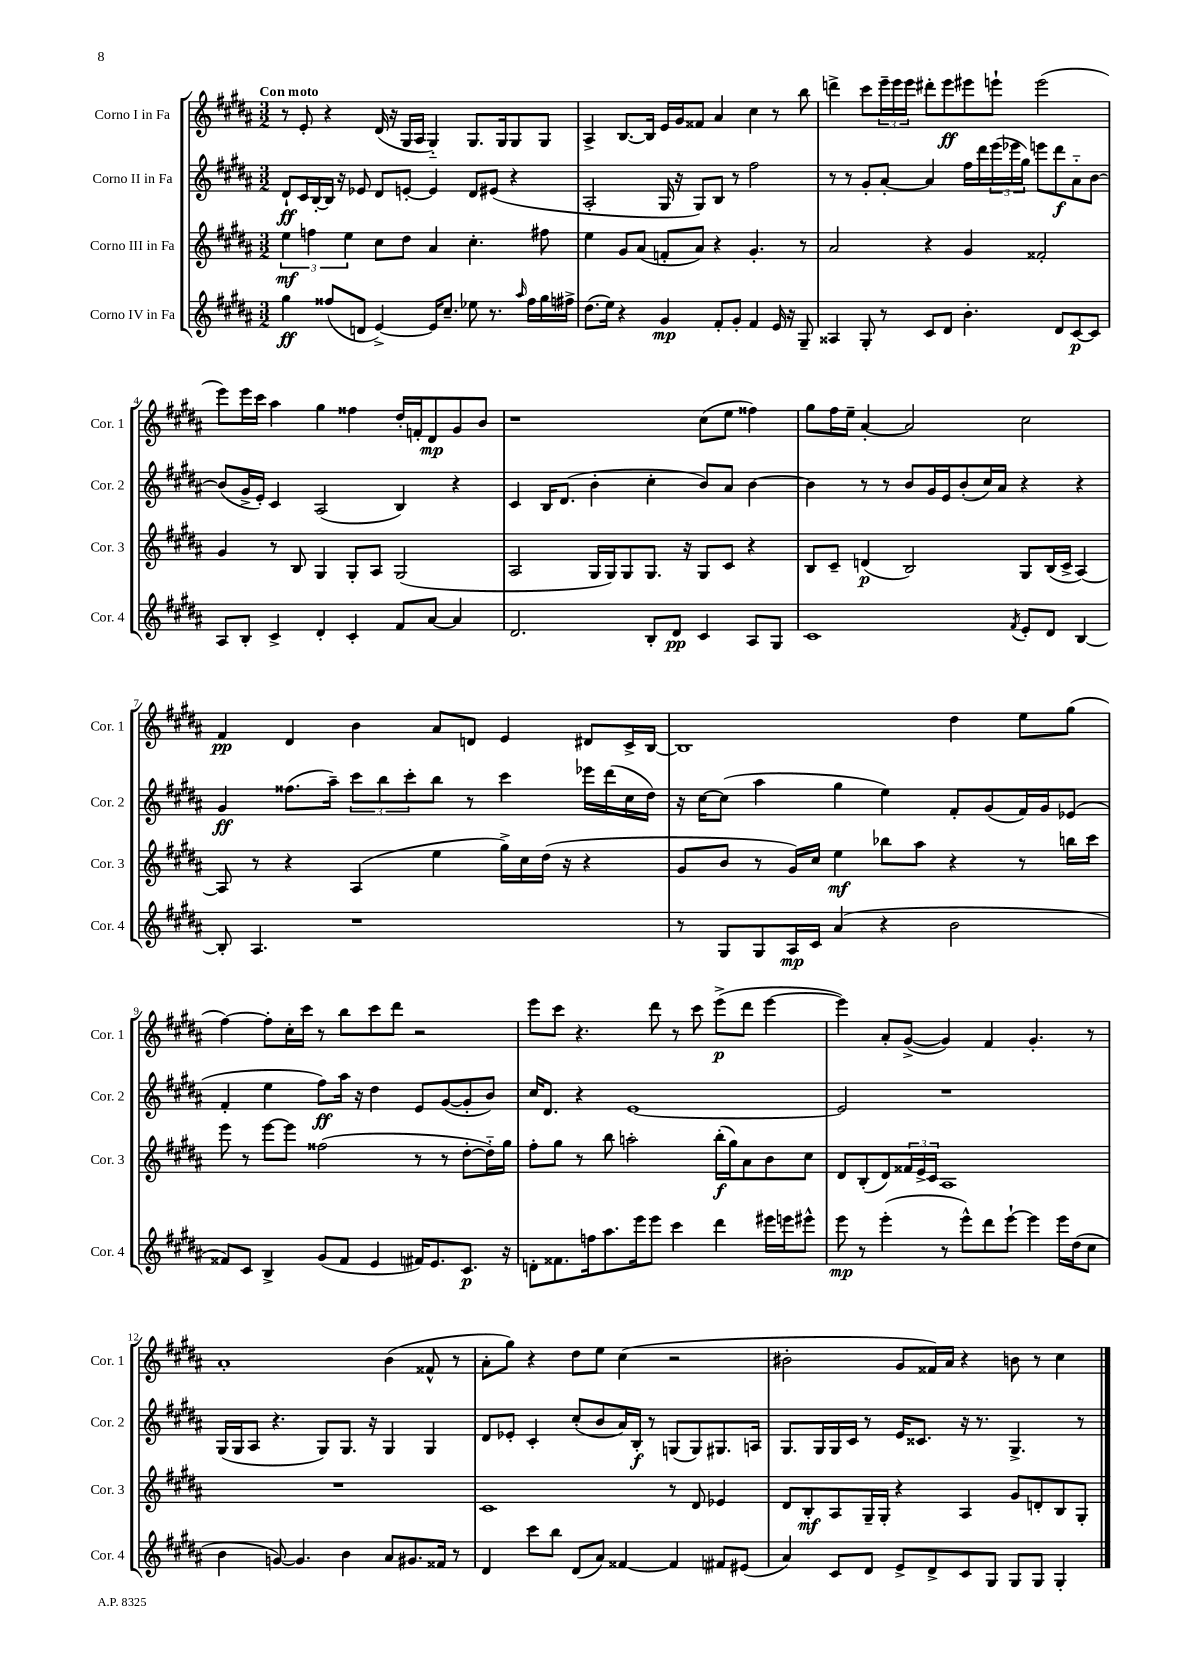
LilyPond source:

<<
\new StaffGroup <<
\new Staff = "s0" \with { instrumentName = "Corno I in Fa" shortInstrumentName = "Cor. 1" } {
    \clef treble \key b \major \numericTimeSignature \time 3/2 \tempo "Con moto"
    r8 e'8-. r4 dis'16( r16 gis16 ais16 gis4-_) gis8. gis16 gis8 gis8 |
    ais4-> b8.~ b16 e'16 gis'16 fisis'8 ais'4 cis''4 r8 b''8 |
    d'''4-> cis'''8 \tuplet 3/2 { e'''16-- e'''16 e'''16 } dis'''8-. e'''8\ff eis'''8 e'''8-! e'''2( |
    e'''8) e'''16 cis'''16 ais''4 gis''4 fisis''4 dis''16-. f'16-. dis'8\mp gis'8 b'8 |
    r1 cis''8( e''8 fisis''4) |
    gis''8 fis''16 e''16-- ais'4~-. ais'2 cis''2 |
    fis'4\pp dis'4 b'4 ais'8 d'8 e'4 dis'8 cis'16-> b16~ |
    b1 dis''4 e''8 gis''8( |
    fis''4~) fis''8-. cis''16-. cis'''16 r8 b''8 cis'''8 dis'''8 r2 |
    e'''8 cis'''8 r4. dis'''8 r8 cis'''8 e'''8->\p( dis'''8 e'''4~ |
    e'''4) ais'8-. gis'8~->( gis'4) fis'4 gis'4.-. r8 |
    ais'1-. b'4( fisis'8-^ r8 |
    ais'8-. gis''8) r4 dis''8 e''8 cis''4( r2 |
    bis'2-. gis'8 fisis'16) ais'16 r4 b'8 r8 cis''4 \bar "|." |
}
\new Staff = "s1" \with { instrumentName = "Corno II in Fa" shortInstrumentName = "Cor. 2" } {
    \clef treble \key b \major \numericTimeSignature \time 3/2
    dis'8-!\ff cis'16 b16~-. b16 r16 ees'8 dis'8 e'8~-. e'4 dis'8 eis'8( r4 |
    ais2-. gis16 r16 gis8) b8 r8 fis''2 |
    r8 r8 gis'8-. ais'8~-. ais'4 fis''16 dis'''16 \tuplet 3/2 { e'''16( ees'''16 gis''16) } e'''8 dis'''8\f ais'8-_ b'8~ |
    b'8( gis'16-> e'16-.) cis'4 ais2( b4) r4 |
    cis'4 b16 dis'8.( b'4-. cis''4-. b'8) ais'8 b'4~ |
    b'4 r8 r8 b'8 gis'16 e'16 b'8-.( cis''16) ais'16 r4 r4 |
    gis'4\ff fisis''8.( ais''16--) \tuplet 3/2 { cis'''8 b''8 cis'''8-. } b''8 r8 cis'''4 ees'''16 dis'''16( cis''16 dis''16) |
    r16 cis''16~ cis''8( ais''4 gis''4 e''4) fis'8-. gis'8( fis'16) gis'16 ees'8( |
    fis'4-. e''4 fis''8\ff) ais''16 r16 dis''4 e'8 gis'8~( gis'8-. b'8) |
    cis''16 dis'8. r4 e'1~ |
    e'2 r1 |
    gis16( gis16 ais8 r4. gis8) gis8. r16 gis4 gis4 |
    dis'8 ees'8-. cis'4-. cis''8-.( b'8 ais'16) b16-.\f r8 g8( g8) gis8. a16 |
    gis8. gis16 gis16 cis'16 r8 e'16 cisis'8. r16 r8. gis4.-> r8 \bar "|." |
}
\new Staff = "s2" \with { instrumentName = "Corno III in Fa" shortInstrumentName = "Cor. 3" } {
    \clef treble \key b \major \numericTimeSignature \time 3/2
    \tuplet 3/2 { e''4\mf f''4 e''4 } cis''8 dis''8 ais'4 cis''4.-. fis''8 |
    e''4 gis'8 ais'8( f'8-. ais'8) r4 gis'4.-. r8 |
    ais'2 r4 gis'4 fisis'2-. |
    gis'4 r8 b8 gis4 gis8-. ais8 gis2( |
    ais2 gis16 gis16) gis8 gis8. r16 gis8 cis'8 r4 |
    b8 cis'8-- d'4\p( b2) gis8 b16( cis'16-> ais4~) |
    ais8 r8 r4 ais4( e''4 gis''16->) cis''16 dis''16( r16 r4 |
    gis'8 b'8 r8 gis'16) cis''16 e''4\mf bes''8 ais''8 r4 r8 b''16 cis'''16 |
    e'''8 r8 e'''8~ e'''8 fisis''2( r8 r8 dis''8~-. dis''16-_) gis''16 |
    fis''8-. gis''8 r8 b''8 a''2-. b''16-.\f( gis''16) ais'8 b'8 cis''8 |
    dis'8 b8-.( dis'8) \tuplet 3/2 { fisis'16 e'16-> cis'16 } ais1 |
    R1. |
    cis'1 r8 dis'8 ees'4 |
    dis'8 b8-.\mf ais8 gis16-- gis16-. r4 ais4 gis'8 d'8-. b8 gis8-. \bar "|." |
}
\new Staff = "s3" \with { instrumentName = "Corno IV in Fa" shortInstrumentName = "Cor. 4" } {
    \clef treble \key b \major \numericTimeSignature \time 3/2
    gis''4\ff fisis''8( d'8 e'4~->) e'16 cis''8.-- ees''8 r8. \grace { ais''16 } fisis''16 gis''16 fis''16-> |
    dis''8.( e''16) r4 gis'4\mp fis'8-. gis'8-. fis'4 e'16 r16 gis8-- |
    aisis4 gis8-. r8 cis'8 dis'8 b'4.-. dis'8 cis'8~\p cis'8 |
    ais8 b8-. cis'4-> dis'4-. cis'4-. fis'8 ais'8~ ais'4 |
    dis'2. b8-. dis'8\pp cis'4 ais8 gis8 |
    cis'1 \acciaccatura { fis'8 } e'8-. dis'8 b4~ |
    b8-. ais4. r1 |
    r8 gis8 gis8 ais16\mp cis'16 ais'4( r4 b'2 |
    fisis'8) cis'8 b4-> gis'8( fisis'8 e'4 fis'16) e'8. cis'8.\p r16 |
    d'8-. fisis'8. f''16 ais''8. e'''16 e'''8 cis'''4 dis'''4 eis'''16 e'''16 eis'''8-^ |
    e'''8\mp r8 e'''4-.( r8 e'''8-^) dis'''8 e'''8~-! e'''4 e'''16 dis''16( cis''8 |
    b'4 g'8~) g'4. b'4 ais'8 gis'8. fisis'16 r8 |
    dis'4 cis'''8 b''8 dis'8( ais'8) fisis'4~ fisis'4 fis'8 eis'8( |
    ais'4) cis'8 dis'8 e'8-> dis'8-> cis'8 gis8 gis8 gis8 gis4-. \bar "|." |
}
>>
>>
